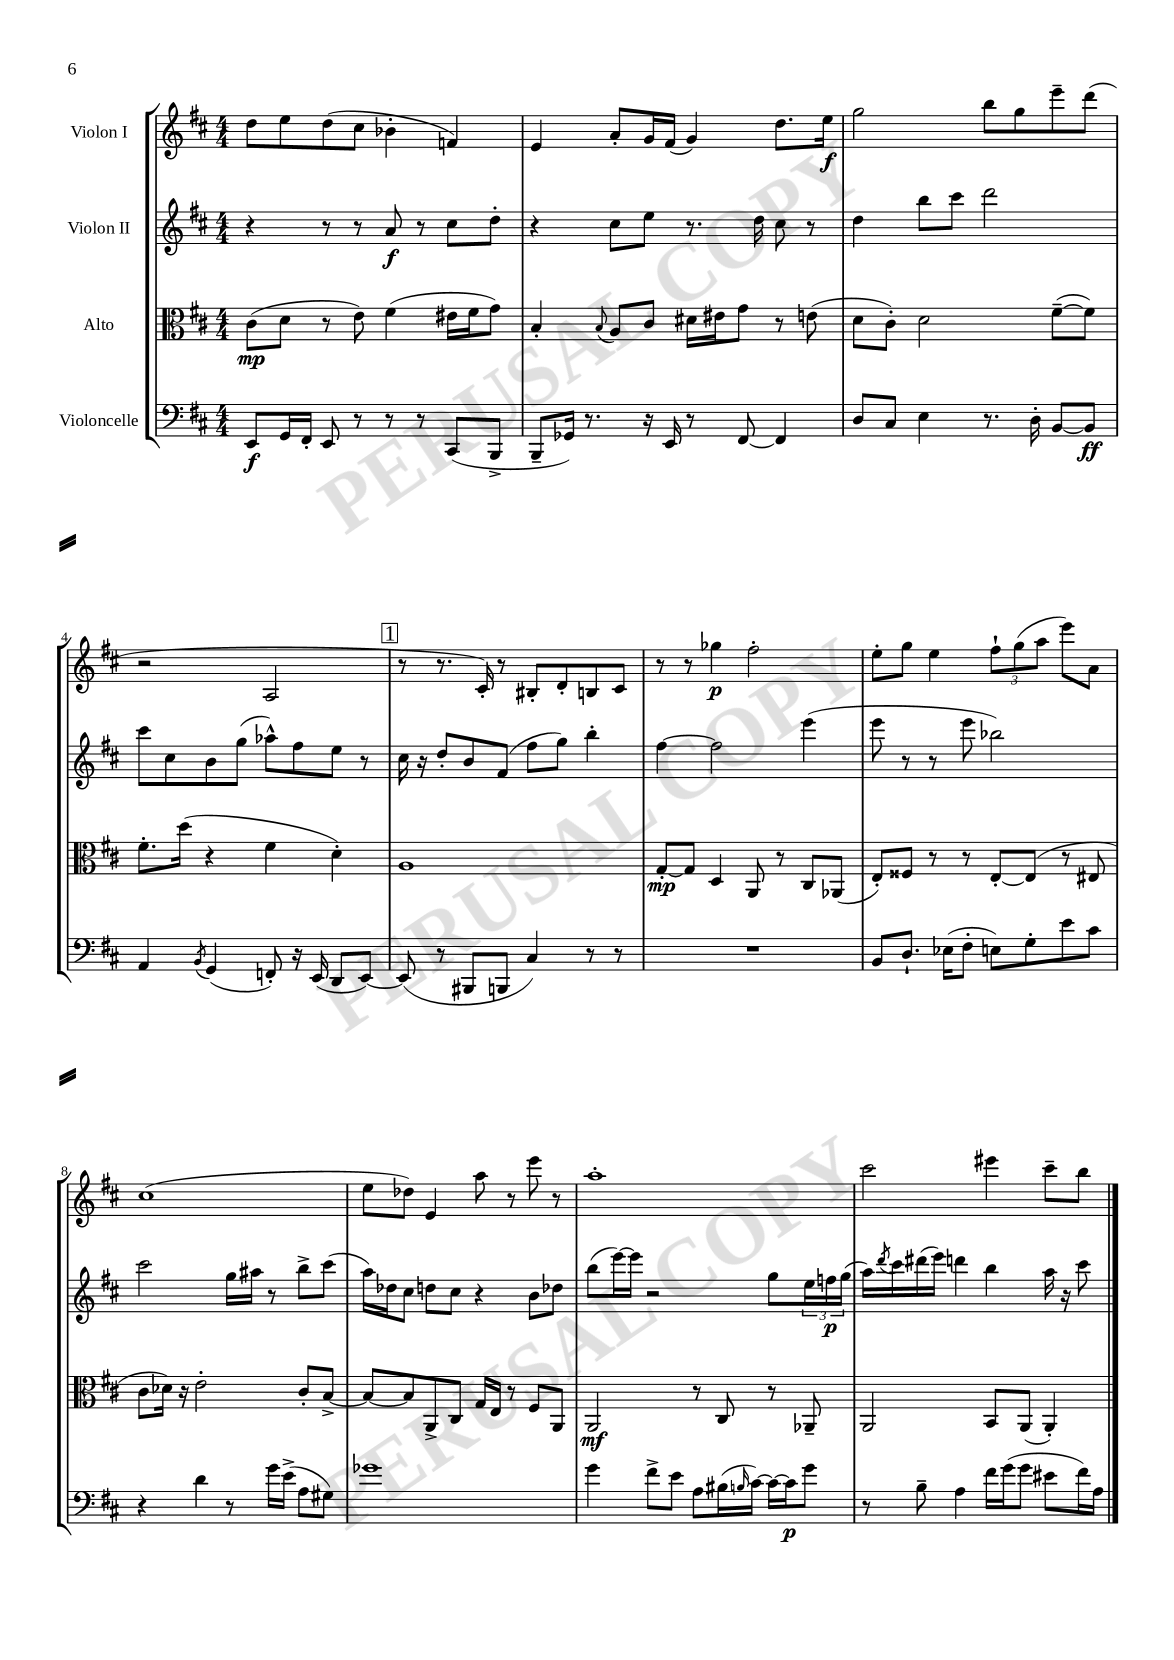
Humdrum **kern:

**kern	**dynam	**kern	**dynam	**kern	**dynam	**kern	**dynam
*part4	*part4	*part3	*part3	*part2	*part2	*part1	*part1
*staff4	*staff4	*staff3	*staff3	*staff2	*staff2	*staff1	*staff1
*I"Violoncelle	*	*I"Alto	*	*I"Violon II	*	*I"Violon I	*
*clefF4	*	*clefC3	*	*clefG2	*	*clefG2	*
*k[f#c#]	*	*k[f#c#]	*	*k[f#c#]	*	*k[f#c#]	*
*M4/4	*	*M4/4	*	*M4/4	*	*M4/4	*
=1	=1	=1	=1	=1	=1	=1	=1
8EE/L	f	(8c#\L	mp	4r	.	8dd\L	.
16GG/L	.	8d\J	.	.	.	8ee\	.
16FF#'/JJ	.	.	.	.	.	.	.
8EE/	.	8r	.	8r	.	(8dd\	.
8r	.	8e\)	.	8r	.	8cc#\J	.
8r	.	(4f#\	.	8a/	f	4b-X'\	.
8r	.	.	.	8r	.	.	.
(8CC#/L	.	16e#X\LL	.	8cc#\L	.	4fn/)	.
.	.	16f#\J	.	.	.	.	.
8BBB^/J	.	8g\J)	.	8dd'\J	.	.	.
=2	=2	=2	=2	=2	=2	=2	=2
8BBB~/L	.	4B'/	.	4r	.	4e/	.
16GG-X/Jk)	.	.	.	.	.	.	.
8.r	.	.	.	.	.	.	.
.	.	8qqB/	.	.	.	.	.
.	.	8A/L	.	8cc#\L	.	8a'/L	.
16r	.	8c#/J	.	8ee\J	.	16g/L	.
16EE/	.	.	.	.	.	(16f#/JJ	.
8r	.	16d#X\LL	.	8.r	.	4g/)	.
.	.	16e#X\J	.	.	.	.	.
[8FF#/	.	8g\J	.	.	.	.	.
.	.	.	.	16dd\	.	.	.
4FF#/]	.	8r	.	8cc#\	.	8.dd\L	.
.	.	(8en\	.	8r	.	.	.
.	.	.	.	.	.	16ee\Jk	f
=3	=3	=3	=3	=3	=3	=3	=3
8D/L	.	8d\L	.	4dd\	.	2gg\	.
8C#/J	.	8c#'\J)	.	.	.	.	.
4E\	.	2d\	.	8bb\L	.	.	.
.	.	.	.	8ccc#\J	.	.	.
8.r	.	.	.	2ddd\	.	8bb\L	.
.	.	.	.	.	.	8gg\	.
16D'\	.	.	.	.	.	.	.
[8BB/L	.	([8f#~\L	.	.	.	8eee~\	.
8BB/J]	ff	8f#\J])	.	.	.	(8ddd\J	.
!!LO:LB:g=z
=4	=4	=4	=4	=4	=4	=4	=4
4AA/	.	8.f#'\L	.	8ccc#\L	.	2r	.
.	.	.	.	8cc#\	.	.	.
.	.	(16dd\Jk	.	.	.	.	.
8qBB/	.	.	.	.	.	.	.
(4GG/	.	4r	.	8b\	.	.	.
.	.	.	.	(8gg\J	.	.	.
8FFn'/)	.	4f#\	.	8aa-X^^\L)	.	2A/	.
16r	.	.	.	8ff#\	.	.	.
(16EE/	.	.	.	.	.	.	.
8DD/L	.	4d'\)	.	8ee\J	.	.	.
[8EE/J)	.	.	.	8r	.	.	.
!!LO:REH:place=s1:t=1
=5	=5	=5	=5	=5	=5	=5	=5
(8EE/]	.	1A	.	16cc#\	.	8r	.
.	.	.	.	16r	.	.	.
8r	.	.	.	8dd'/L	.	8.r	.
8BBB#X/L	.	.	.	8b/	.	.	.
.	.	.	.	.	.	16c#'/)	.
8BBBn/J	.	.	.	(8f#/J	.	8r	.
4C#/)	.	.	.	8ff#\L	.	8B#X'/L	.
.	.	.	.	8gg\J)	.	8d'/	.
8r	.	.	.	4bb'\	.	8Bn/	.
8r	.	.	.	.	.	8c#/J	.
=6	=6	=6	=6	=6	=6	=6	=6
1r	.	[8G'/L	mp	[4ff#\	.	8r	.
.	.	8G/J]	.	.	.	8r	.
.	.	4D/	.	2ff#\]	.	4gg-X\	p
.	.	8AA/	.	.	.	2ff#'\	.
.	.	8r	.	.	.	.	.
.	.	8C#/L	.	(4eee\	.	.	.
.	.	(8AA-X/J	.	.	.	.	.
=7	=7	=7	=7	=7	=7	=7	=7
8BB/L	.	8E'/L)	.	8eee\	.	8ee'\L	.
8.D`/J	.	8F##X/J	.	8r	.	8gg\J	.
.	.	8r	.	8r	.	4ee\	.
(16E-X\KL	.	.	.	.	.	.	.
8F#'\J	.	8r	.	8eee\	.	.	.
8En\L)	.	[8E'/L	.	2bb-X\)	.	12ff#`\L	.
.	.	.	.	.	.	(12gg\	.
8G'\	.	(8E/J]	.	.	.	.	.
.	.	.	.	.	.	12aa\J	.
8e\	.	8r	.	.	.	8eee\L)	.
8c#\J	.	8E#X/	.	.	.	8a\J	.
!!LO:LB:g=z
=8	=8	=8	=8	=8	=8	=8	=8
4r	.	8c#\L	.	2ccc#\	.	(1cc#	.
.	.	16d-X\Jk)	.	.	.	.	.
.	.	16r	.	.	.	.	.
4d\	.	2e'\	.	.	.	.	.
8r	.	.	.	16gg\LL	.	.	.
.	.	.	.	16aa#X\JJ	.	.	.
16g\LL	.	.	.	8r	.	.	.
(16e^\JJ	.	.	.	.	.	.	.
8A\L	.	8c#'/L	.	8bb^\L	.	.	.
8G#X\J)	.	[8B^/J	.	(8ccc#\J	.	.	.
=9	=9	=9	=9	=9	=9	=9	=9
1g-X	.	8B/L_	.	16aa\LL)	.	8ee\L	.
.	.	.	.	16dd-X\J	.	.	.
.	.	8B/]	.	8cc#\J	.	8dd-X\J)	.
.	.	8AA^/	.	8ddn\L	.	4e/	.
.	.	8C#/J	.	8cc#\J	.	.	.
.	.	16G/LL	.	4r	.	8aa\	.
.	.	16E/JJ	.	.	.	.	.
.	.	8r	.	.	.	8r	.
.	.	8F#/L	.	8b\L	.	8eee\	.
.	.	8AA/J	.	8dd-X\J	.	8r	.
=10	=10	=10	=10	=10	=10	=10	=10
4g\	.	2AA/	mf	(8bb\L	.	1aa'	.
.	.	.	.	[16eee\L)	.	.	.
.	.	.	.	16eee\JJ]	.	.	.
8f#^\L	.	.	.	2r	.	.	.
8e\J	.	.	.	.	.	.	.
8A\L	.	8r	.	.	.	.	.
(16B#X\L	.	8C#/	.	.	.	.	.
16qqBn/	.	.	.	.	.	.	.
[16c#\JJ)	.	.	.	.	.	.	.
16c#\LL_	.	8r	.	8gg\L	.	.	.
16c#\J]	p	.	.	.	.	.	.
8g\J	.	8AA-X~/	.	24ee\L	.	.	.
.	.	.	.	24ffn\	p	.	.
.	.	.	.	(24gg\JJ	.	.	.
=11	=11	=11	=11	=11	=11	=11	=11
8r	.	2AA/	.	16aa\LL)	.	2ccc#\	.
.	.	.	.	8qddd/	.	.	.
.	.	.	.	16ccc#\	.	.	.
8B~\	.	.	.	(16ddd#X\	.	.	.
.	.	.	.	16eee\JJ)	.	.	.
4A\	.	.	.	4dddn\	.	.	.
16f#\LL	.	8BB/L	.	4bb\	.	4eee#X\	.
(16g\J	.	.	.	.	.	.	.
8g\J	.	(8AA/J	.	.	.	.	.
8e#X\L	.	4AA'/)	.	16aa\	.	8ccc#~\L	.
.	.	.	.	16r	.	.	.
16f#\L)	.	.	.	8ccc#\	.	8bb\J	.
16A\JJ	.	.	.	.	.	.	.
==	==	==	==	==	==	==	==
*-	*-	*-	*-	*-	*-	*-	*-
